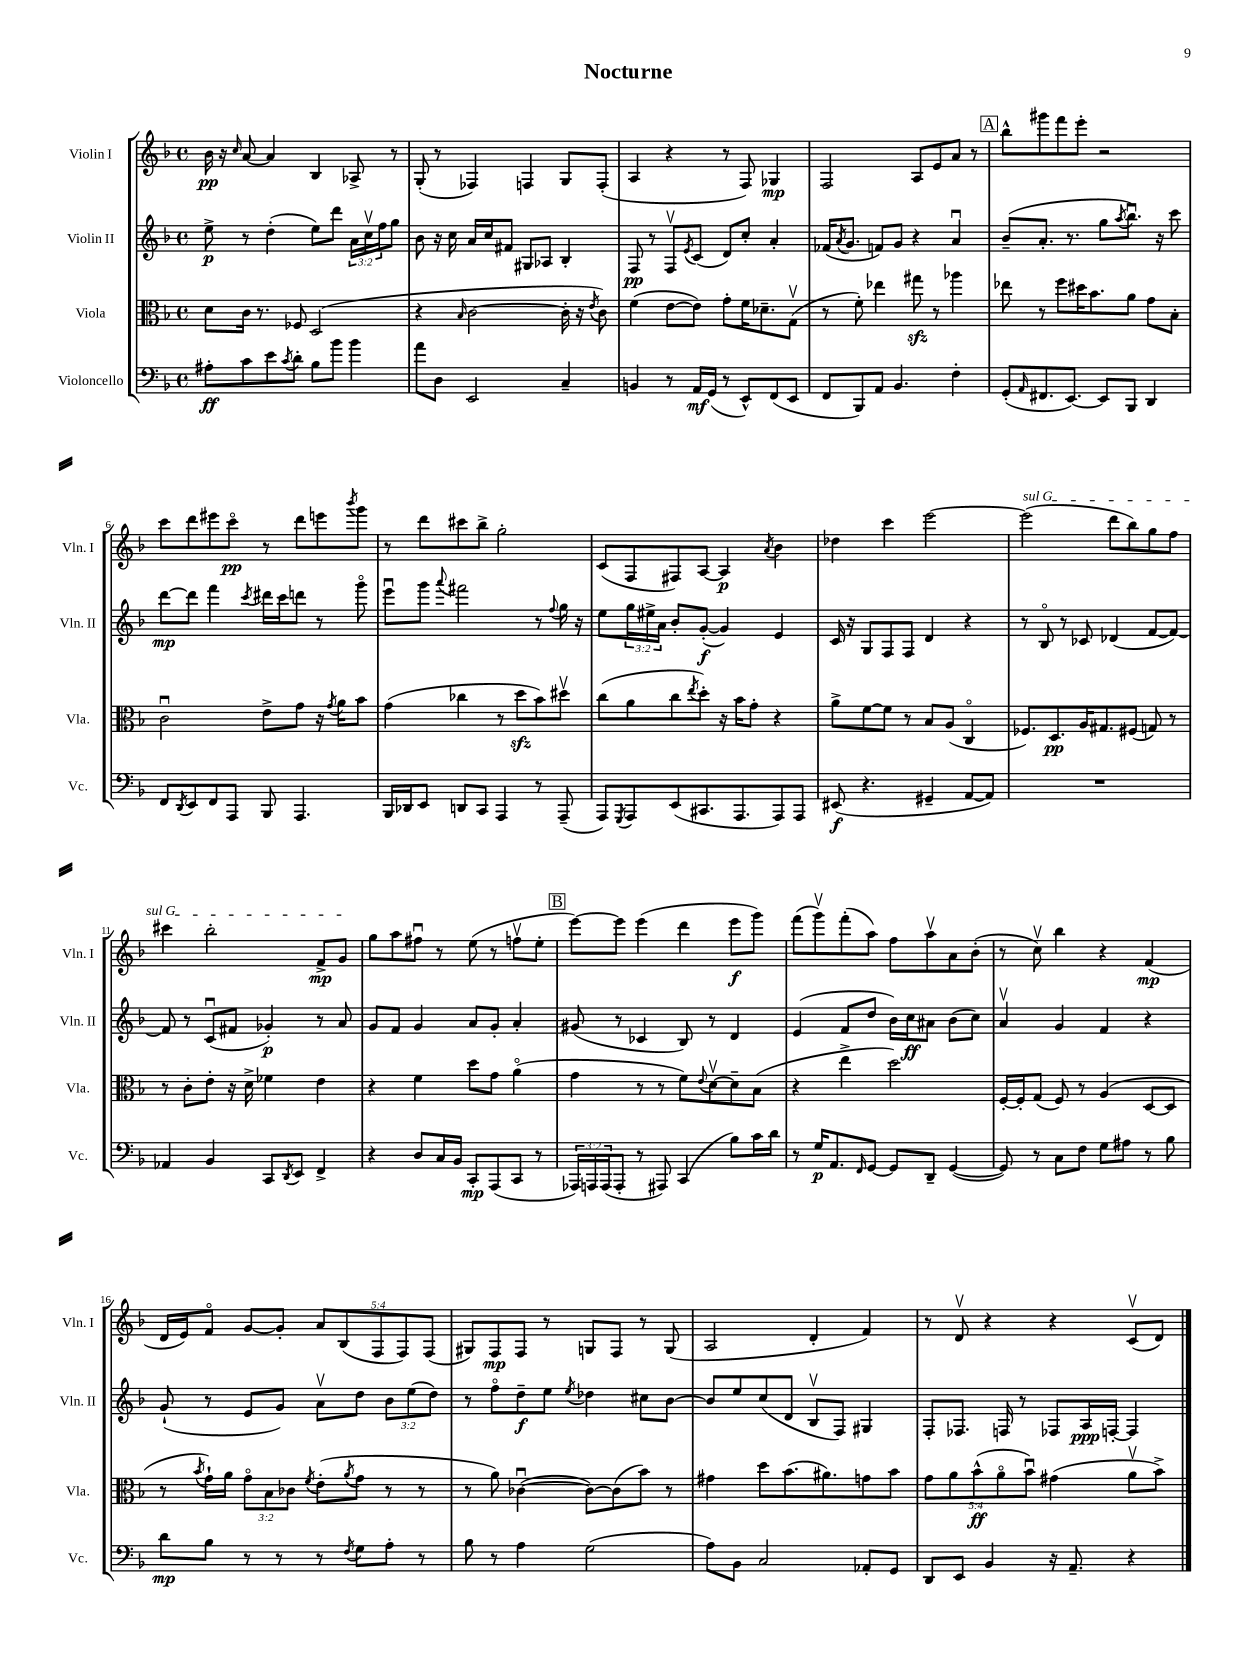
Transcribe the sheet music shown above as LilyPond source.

\header { title = "Nocturne" }
<<
\new StaffGroup <<
\new Staff = "s0" \with { instrumentName = "Violin I" shortInstrumentName = "Vln. I" } {
    \clef treble \key f \major \defaultTimeSignature \time 4/4 \override Staff.TupletNumber.text = #tuplet-number::calc-fraction-text
    bes'16\pp r16 \grace { c''16 } a'8~ a'4 bes4 aes8-> r8 |
    g8-.( r8 fes4) f4 g8 f8-.( |
    a4 r4 r8 f8) ges4\mp |
    f2 a8 e'8 a'8 r8 |
    \mark \markup { \box "A" } bes''8-^ gis'''8 f'''8 e'''8-. r2 |
    c'''8 d'''8 eis'''8 c'''8\flageolet\pp r8 d'''8 e'''8 \acciaccatura { bes'''8 } g'''8 |
    r8 d'''8 cis'''8 bes''8-> g''2-. |
    c'8( f8 fis8) a8~ a4\p \acciaccatura { a'8 } bes'4 |
    des''4 c'''4 e'''2~ |
    \once \override TextSpanner.bound-details.left.text = \markup { \italic "sul G" } e'''2\startTextSpan( d'''8 bes''8) g''8 f''8 |
    cis'''4 bes''2-. f'8->\mp g'8\stopTextSpan |
    g''8 a''8 fis''8\downbow r8 e''8( r8 f''8\upbow e''8-. |
    \mark \markup { \box "B" } e'''8~) e'''8 e'''4( d'''4 e'''8\f g'''8) |
    f'''8( g'''8\upbow) f'''8-.( a''8) f''8 a''8\upbow a'8 bes'8-.( |
    r8 c''8\upbow) bes''4 r4 f'4\mp( |
    d'16 e'16) f'8\flageolet g'8~ g'8-. \tuplet 5/4 { a'8 bes8( f8 f8) f8( } |
    gis8) f8\mp f8 r8 g8 f8 r8 g8( |
    a2 d'4-. f'4) |
    r8 d'8\upbow r4 r4 c'8\upbow( d'8) \bar "|." |
}
\new Staff = "s1" \with { instrumentName = "Violin II" shortInstrumentName = "Vln. II" } {
    \clef treble \key f \major \defaultTimeSignature \time 4/4 \override Staff.TupletNumber.text = #tuplet-number::calc-fraction-text
    e''8->\p r8 d''4-.( e''8) d'''8 \tuplet 3/2 { a'16 c''16\upbow f''16 } g''8 |
    bes'8 r16 c''16 a'16 c''16 fis'8 gis8 aes8 bes4-. |
    f8\pp r8 f8\upbow \acciaccatura { e'8 } c'8( d'8) c''8-. a'4-. |
    fes'16( \acciaccatura { a'8 } g'8. f'8) g'8 r4 a'4\downbow |
    \mark \markup { \box "A" } bes'8--( a'8.-. r8. g''8 \acciaccatura { a''8 } bes''8.\downbow) r16 c'''8 |
    d'''8~\mp d'''8 f'''4 \acciaccatura { c'''8 } dis'''16 c'''16 d'''8 r8 g'''8\flageolet |
    e'''8\downbow g'''8 \appoggiatura { a'''8 } fis'''2 r8 \appoggiatura { f''8 } g''16 r16 |
    e''8 \tuplet 3/2 { g''16 eis''16-> a'16 } bes'8-. g'8~-.\f( g'4) e'4 |
    c'16 r16 g8 f8 f8 d'4 r4 |
    r8 bes8\flageolet r8 ces'8 des'4( f'8~ f'8~) |
    f'8 r8 c'8\downbow( fis'8 ges'4-.\p) r8 a'8 |
    g'8 f'8 g'4 a'8 g'8-. a'4-. |
    \mark \markup { \box "B" } gis'8( r8 ces'4 bes8) r8 d'4 |
    e'4( f'8 d''8 bes'16) c''16\ff ais'8 bes'8( c''8) |
    a'4\upbow g'4 f'4 r4 |
    g'8-!( r8 e'8 g'8) a'8\upbow d''8 \tuplet 3/2 { bes'8 e''8( d''8) } |
    r8 f''8\flageolet d''8--\f e''8 \acciaccatura { e''8 } des''4 cis''8 bes'8~ |
    bes'8 e''8 c''8( d'8 bes8\upbow f8) gis4 |
    f8-. fes8. f16 r8 fes8 a16\ppp f16~-. f4 \bar "|." |
}
\new Staff = "s2" \with { instrumentName = "Viola" shortInstrumentName = "Vla." } {
    \clef alto \key f \major \defaultTimeSignature \time 4/4 \override Staff.TupletNumber.text = #tuplet-number::calc-fraction-text
    d'8 c'16 r8. fes8 d2( |
    r4 \grace { bes16 } c'2~ c'16-. r16 \acciaccatura { e'8 } c'8) |
    f'4( e'8~ e'8) g'8-. f'16 des'8.-- g8\upbow( |
    r8 f'8-.) ees''4 gis''8\sfz r8 aes''4 |
    \mark \markup { \box "A" } ees''8 r8 f''8 dis''16 bes'8. a'8 g'8 bes8-. |
    c'2\downbow e'8-> g'8 r16 \acciaccatura { g'8 } a'16 bes'8 |
    g'4( ces''4 r8 d''8\sfz bes'8) dis''8\upbow |
    c''8( a'8 c''8 \acciaccatura { e''8 } d''8-.) r16 bes'16 g'8-. r4 |
    a'8-> f'8~ f'8 r8 bes8 a8( c4\flageolet |
    fes8.) d8.\pp a16 gis8. fis8( g8) r8 |
    r8 c'8-. e'8-. r16 d'16-> fes'4 e'4 |
    r4 f'4 d''8 g'8 a'4\flageolet( |
    \mark \markup { \box "B" } g'4 r8 r8 f'8) \appoggiatura { e'8 } d'8~\upbow d'8-- bes8( |
    r4 e''4-> d''2) |
    f16~-. f16-. g8( f8) r8 a4( d8~ d8 |
    r8 \acciaccatura { bes'8 } g'16-!) a'16 \tuplet 3/2 { g'8\flageolet bes8 ces'8 } \acciaccatura { f'8 } e'8-.( \acciaccatura { a'8 } g'8 r8 r8 |
    r8 a'8) ces'4~\downbow( ces'8~) ces'8( bes'8) r8 |
    gis'4 d''8 bes'8.( ais'8.) g'8 bes'8 |
    \tuplet 5/4 { g'8 a'8 bes'8-^\ff( a'8\flageolet bes'8\downbow) } gis'4( a'8\upbow bes'8->) \bar "|." |
}
\new Staff = "s3" \with { instrumentName = "Violoncello" shortInstrumentName = "Vc." } {
    \clef bass \key f \major \defaultTimeSignature \time 4/4 \override Staff.TupletNumber.text = #tuplet-number::calc-fraction-text
    ais8-.\ff c'8 e'8 \acciaccatura { c'8 } d'8-. bes8 bes'8 bes'4 |
    a'8 d8 e,2 c4-- |
    b,4 r8 a,16\mf g,16( r8 e,8-^) f,8( e,8 |
    f,8 bes,,8) a,8 bes,4. f4-. |
    \mark \markup { \box "A" } g,8-.( \grace { a,16 } fis,8. e,8.~) e,8 bes,,8 d,4 |
    f,8 \acciaccatura { d,8 } e,8 f,8 a,,8 bes,,8 a,,4. |
    bes,,16 des,16 e,8 d,8 c,8 a,,4 r8 a,,8--( |
    a,,8) \acciaccatura { g,,8 } a,,8 e,8( cis,8. a,,8. a,,8) a,,8 |
    eis,8\f( r4. gis,4-- a,8~ a,8) |
    R1 |
    aes,4 bes,4 c,8 \acciaccatura { d,8 } e,8 f,4-> |
    r4 d8 c16 bes,16 c,8-.\mp a,,8( c,8 r8 |
    \mark \markup { \box "B" } \tuplet 3/2 { aes,,16) a,,16 a,,16( } a,,8-. r8 ais,,8) c,4( bes8) c'16 d'16 |
    r8 g16\p a,8. \grace { f,16 } g,8~ g,8 d,8-- g,4~( |
    g,8) r8 c8 f8 g8 ais8 r8 bes8 |
    d'8\mp bes8 r8 r8 r8 \acciaccatura { f8 } g8 a8-. r8 |
    bes8 r8 a4 g2( |
    a8) bes,8 c2 aes,8-. g,8 |
    d,8 e,8 bes,4 r16 a,8.-- r4 \bar "|." |
}
>>
>>
